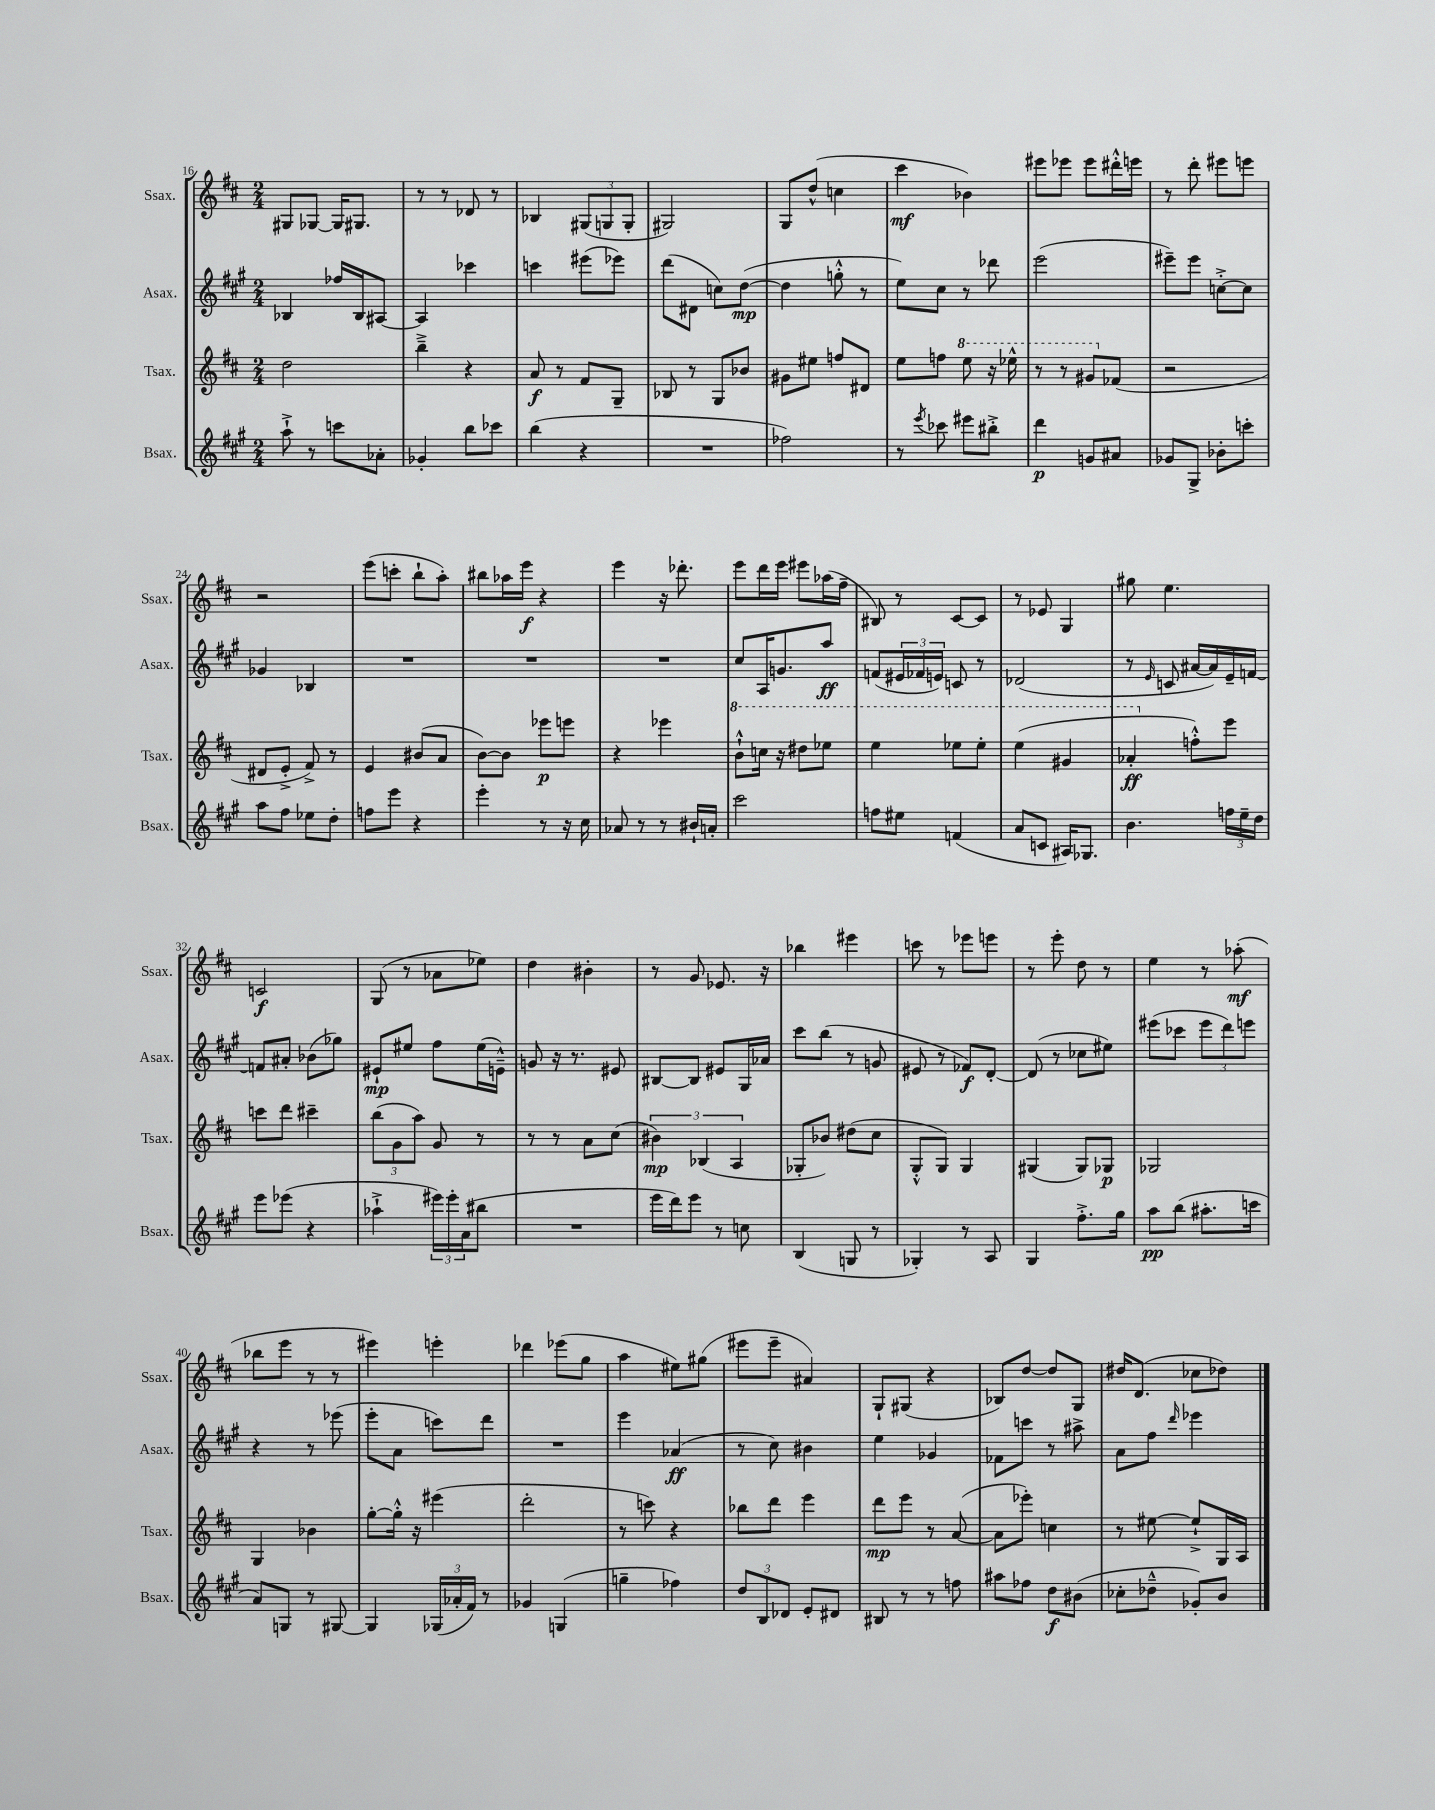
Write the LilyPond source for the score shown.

<<
\new StaffGroup <<
\new Staff = "s0" \with { instrumentName = "Ssax." shortInstrumentName = "Ssax." } {
    \clef treble \key d \major \numericTimeSignature \time 2/4
    gis8 ges8~ ges16 gis8. |
    r8 r8 des'8 r8 |
    bes4 \tuplet 3/2 { gis8( g8 g8-. } |
    gis2) |
    g8 d''8-^( c''4 |
    cis'''4\mf bes'4) |
    eis'''8 ees'''8 ees'''8 dis'''16-.-^ e'''16 |
    r8 d'''8-. eis'''8 e'''8 |
    r2 |
    e'''8( c'''8-. b''8-! a''8-.) |
    bis''8 aes''16 e'''16\f r4 |
    e'''4 r16 des'''8.-. |
    e'''8 d'''16 e'''16 eis'''8 aes''16( fis''16-- |
    bis8) r8 cis'8~ cis'8 |
    r8 ees'8 g4 |
    gis''8 e''4. |
    c'2\f |
    g8( r8 aes'8 ees''8) |
    d''4 bis'4-. |
    r8 g'8 ees'8. r16 |
    bes''4 eis'''4 |
    c'''8 r8 ees'''8 e'''8 |
    r8 e'''8-. d''8 r8 |
    e''4 r8 aes''8-.\mf( |
    bes''8 e'''8 r8 r8 |
    eis'''4) e'''4-. |
    des'''4 ees'''8( g''8 |
    a''4 eis''8) gis''8( |
    eis'''8 eis'''8-- ais'4) |
    g8-! gis8( r4 |
    bes8) d''8~ d''8 g8 |
    dis''16 d'8.( ces''8 des''8) \bar "|." |
}
\new Staff = "s1" \with { instrumentName = "Asax." shortInstrumentName = "Asax." } {
    \clef treble \key a \major \numericTimeSignature \time 2/4
    bes4 fes''16 bes16 ais8~ |
    ais4 ces'''4 |
    c'''4 eis'''8( ees'''8) |
    d'''8( dis'8 c''8) d''8~\mp( |
    d''4 g''8-.-^ r8 |
    e''8) cis''8 r8 des'''8 |
    e'''2( |
    eis'''8--) eis'''8 c''8~-.-> c''8 |
    ges'4 bes4 |
    R2 |
    R2 |
    R2 |
    cis''8 a16 g'8. a''8\ff |
    f'8( \tuplet 3/2 { eis'16 fes'16 e'16) } c'8 r8 |
    des'2( |
    r8 \grace { e'16 } c'8 ais'16~ ais'16) e'16-- f'16~ |
    f'8 ais'8-. bes'8( ges''8) |
    eis'8-!\mp eis''8 fis''8 eis''16( e'16---^) |
    g'8 r16 r8. eis'8 |
    bis8~ bis8 eis'8 gis16 aes'16 |
    cis'''8 b''8( r8 g'8 |
    eis'8 r8 fes'8\f) d'8~-. |
    d'8( r8 ces''8 eis''8) |
    eis'''8( ces'''8 \tuplet 3/2 { eis'''8 d'''8) e'''8 } |
    r4 r8 ees'''8( |
    e'''8-. a'8 c'''8) d'''8 |
    R2 |
    e'''4 aes'4\ff( |
    r8 cis''8) bis'4 |
    e''4 ges'4 |
    fes'8 c'''8 r8 ais''8-> |
    a'8 fis''8 \grace { d'''16 } ees'''4 \bar "|." |
}
\new Staff = "s2" \with { instrumentName = "Tsax." shortInstrumentName = "Tsax." } {
    \clef treble \key d \major \numericTimeSignature \time 2/4
    d''2 |
    b''4---> r4 |
    a'8\f r8 fis'8 g8-- |
    bes8 r8 g8 bes'8 |
    gis'8 eis''8 f''8 dis'8 |
    e''8 f''8 \ottava #1 e'''8 r16 ees'''16-^ |
    r8 r8 gis''8 \ottava #0 fes'8( |
    r2 |
    dis'8 e'8-.-> fis'8->) r8 |
    e'4 bis'8( a'8 |
    b'8~) b'8 ees'''8\p e'''8 |
    r4 ees'''4 |
    \ottava #1 b''8-!-^ c'''16 r16 dis'''8 ees'''8 |
    e'''4 ees'''8 ees'''8-. |
    e'''4( gis''4 |
    aes''4-.\ff \ottava #0 f''8-.-^) e'''8 |
    c'''8 d'''8 cis'''4-- |
    \tuplet 3/2 { b''8( g'8 a''8) } g'8 r8 |
    r8 r8 a'8 cis''8( |
    \tuplet 3/2 { bis'4\mp) bes4( a4 } |
    ges8-. bes'8) dis''8( cis''8 |
    g8-.-^ g8) g4 |
    gis4( gis8) ges8\p |
    ges2 |
    g4 bes'4 |
    g''8~-. g''16-.-^ r16 eis'''4( |
    d'''2-. |
    r8 c'''8) r4 |
    bes''8 d'''8 e'''4 |
    d'''8\mp e'''8 r8 a'8~( |
    a'8 ees'''8-.) c''4 |
    r8 eis''8~ eis''8-!-> g16 a16 \bar "|." |
}
\new Staff = "s3" \with { instrumentName = "Bsax." shortInstrumentName = "Bsax." } {
    \clef treble \key a \major \numericTimeSignature \time 2/4
    a''8-!-> r8 c'''8 aes'8-. |
    ges'4-. b''8 ces'''8 |
    b''4( r4 |
    R2 |
    fes''2) |
    r8 \acciaccatura { e'''8 } ces'''8 eis'''8 bis''8-.-> |
    d'''4\p g'8 ais'8 |
    ges'8 gis8-> bes'8-. c'''8-. |
    a''8 fis''8 ees''8 d''8-. |
    f''8 e'''8 r4 |
    e'''4-. r8 r16 cis''16 |
    aes'8 r8 r8 bis'16-! a'16-. |
    cis'''2 |
    f''8 eis''8 f'4( |
    a'8 c'8 ais16) ges8. |
    b'4. \tuplet 3/2 { f''16 e''16-- d''16 } |
    e'''8 ees'''8( r4 |
    aes''4-!-> \tuplet 3/2 { eis'''16) eis'''16-. a'16( } bis''8 |
    R2 |
    e'''16 d'''16) e'''8 r8 c''8 |
    b4( g8 r8 |
    ges4-.) r8 a8 |
    gis4 fis''8.-.-> gis''16 |
    a''8\pp b''8( ais''8.-. c'''16 |
    a'8) g8 r8 gis8~ |
    gis4 \tuplet 3/2 { ges16( aes'16-. fis'16) } r8 |
    ges'4 g4( |
    g''4-- fes''4) |
    \tuplet 3/2 { d''8 b8 des'8 } e'8-. dis'8 |
    bis8 r8 r8 f''8 |
    ais''8 fes''8 d''8\f bis'8( |
    ces''8-. des''8---^ ges'8-.) b'8 \bar "|." |
}
>>
>>
\layout { \context { \Score currentBarNumber = #16 } }
